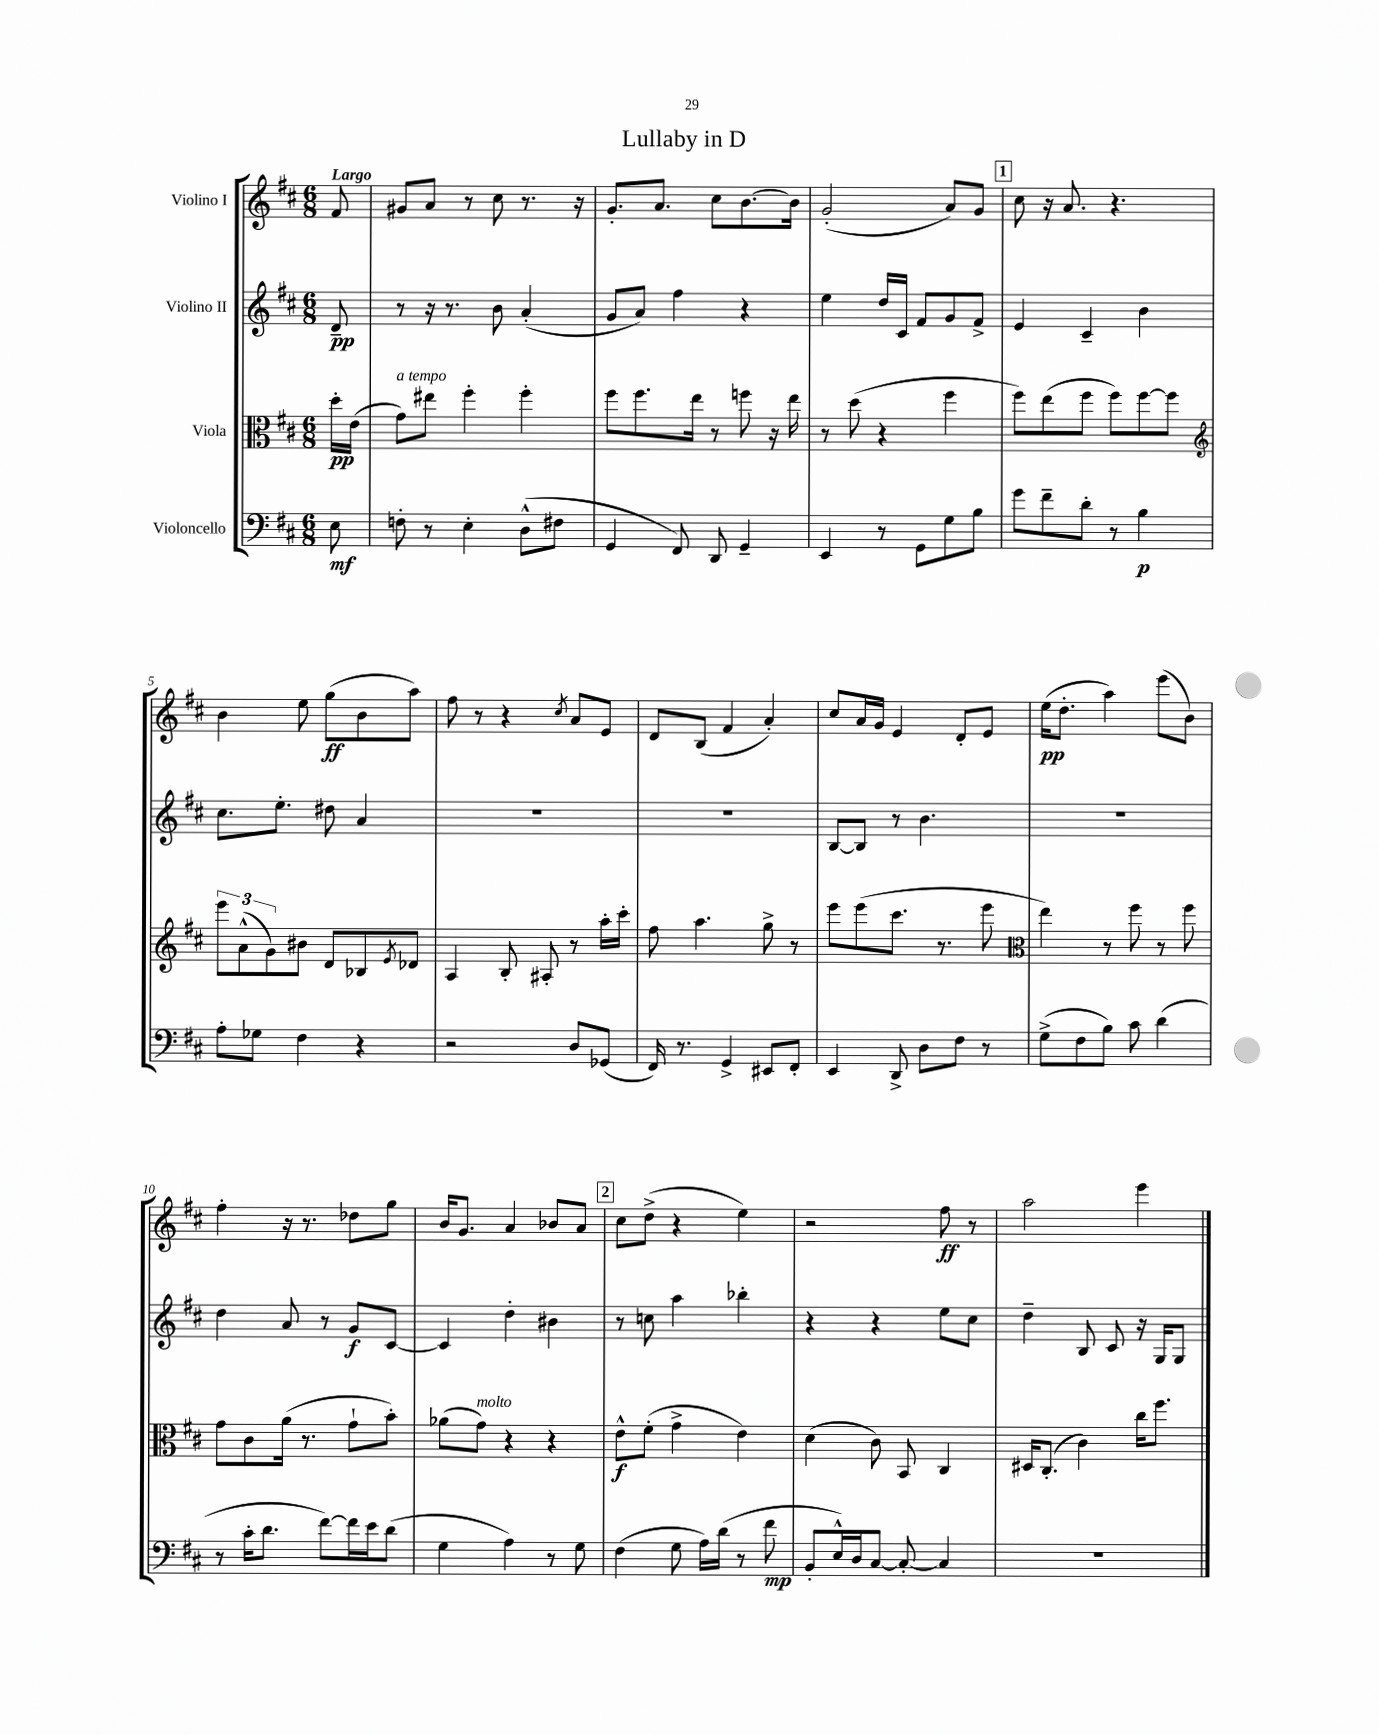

**kern	**dynam	**kern	**dynam	**kern	**dynam	**kern	**dynam
*part4	*part4	*part3	*part3	*part2	*part2	*part1	*part1
*staff4	*staff4	*staff3	*staff3	*staff2	*staff2	*staff1	*staff1
*I"Violoncello	*	*I"Viola	*	*I"Violino II	*	*I"Violino I	*
*clefF4	*	*clefC3	*	*clefG2	*	*clefG2	*
*k[f#c#]	*	*k[f#c#]	*	*k[f#c#]	*	*k[f#c#]	*
*M6/8	*	*M6/8	*	*M6/8	*	*M6/8	*
=	=	=	=	=	=	=	=
!	!	!	!	!	!	!LO:TX:a:B:t=Largo	!
8E\	mf	16dd'\LL	pp	8d~/	pp	8f#/	.
.	.	(16e\JJ	.	.	.	.	.
=1	=1	=1	=1	=1	=1	=1	=1
!	!	!LO:TX:a:i:t=a tempo	!	!	!	!	!
8Fn'\	.	8g\L)	.	8r	.	8g#X/L	.
8r	.	8ee#X\J	.	16r	.	8a/J	.
.	.	.	.	8.r	.	.	.
4E'\	.	4ff#'\	.	.	.	8r	.
.	.	.	.	8b\	.	8cc#\	.
(8D^^\L	.	4ff#'\	.	(4a'/	.	8.r	.
8F#X\J	.	.	.	.	.	.	.
.	.	.	.	.	.	16r	.
=2	=2	=2	=2	=2	=2	=2	=2
4GG/	.	8ff#\L	.	8g/L	.	8.g'/L	.
.	.	8.ff#\	.	8a/J)	.	.	.
.	.	.	.	.	.	8.a/J	.
8FF#/)	.	.	.	4ff#\	.	.	.
.	.	16ee\Jk	.	.	.	.	.
8DD/	.	8r	.	.	.	8cc#\L	.
4GG~/	.	8ffn\	.	4r	.	[8.b\	.
.	.	16r	.	.	.	.	.
.	.	16ee\	.	.	.	16b\Jk]	.
=3	=3	=3	=3	=3	=3	=3	=3
4EE/	.	8r	.	4ee\	.	(2g'/	.
.	.	(8dd\	.	.	.	.	.
8r	.	4r	.	16dd/LL	.	.	.
.	.	.	.	16c#/JJ	.	.	.
8GG\L	.	.	.	8f#/L	.	.	.
8G\	.	4ff#\	.	8g/	.	8a/L)	.
8B\J	.	.	.	8f#^/J	.	8g/J	.
!!LO:REH:place=s1:t=1
=4	=4	=4	=4	=4	=4	=4	=4
8g\L	.	8ff#\L)	.	4e/	.	8cc#\	.
8f#~\	.	(8ee\	.	.	.	16r	.
.	.	.	.	.	.	8.a/	.
8d'\J	.	8ff#\J	.	4c#~/	.	.	.
8r	.	8ff#\L)	.	.	.	4.r	.
4B\	p	[8ff#\	.	4b\	.	.	.
.	.	8ff#\J]	.	.	.	.	.
!!LO:LB:g=z
=5	=5	=5	=5	=5	=5	=5	=5
*	*	*clefG2	*	*	*	*	*
8A'\L	.	12eee\L	.	8.cc#\L	.	4b\	.
.	.	(12a^^\	.	.	.	.	.
8G-X\J	.	.	.	.	.	.	.
.	.	12g\)	.	.	.	.	.
.	.	.	.	8.ee'\J	.	.	.
4F#\	.	8b#X\J	.	.	.	8ee\	.
.	.	8d/L	.	8dd#X\	.	(8gg\L	ff
4r	.	8B-X/	.	4a/	.	8b\	.
.	.	8qe/	.	.	.	.	.
.	.	8d-X/J	.	.	.	8aa\J)	.
=6	=6	=6	=6	=6	=6	=6	=6
2r	.	4A/	.	2.r	.	8ff#\	.
.	.	.	.	.	.	8r	.
.	.	8B'/	.	.	.	4r	.
.	.	8A#X'/	.	.	.	.	.
.	.	.	.	.	.	8qcc#/	.
8D/L	.	8r	.	.	.	8a/L	.
(8GG-X/J	.	16aa'\LL	.	.	.	8e/J	.
.	.	16ccc#'\JJ	.	.	.	.	.
=7	=7	=7	=7	=7	=7	=7	=7
16FF#/)	.	8ff#\	.	2.r	.	8d/L	.
8.r	.	.	.	.	.	.	.
.	.	4.aa\	.	.	.	(8B/J	.
4GG^/	.	.	.	.	.	4f#/	.
8EE#X/L	.	8gg^\	.	.	.	4a'/)	.
8FF#'/J	.	8r	.	.	.	.	.
=8	=8	=8	=8	=8	=8	=8	=8
4EE/	.	8eee\L	.	[8B/L	.	8cc#/L	.
.	.	(8eee\	.	8B/J]	.	16a/L	.
.	.	.	.	.	.	16g/JJ	.
8DD^/	.	8.ccc#\J	.	8r	.	4e/	.
8D\L	.	.	.	4.b\	.	.	.
.	.	8.r	.	.	.	.	.
8F#\J	.	.	.	.	.	8d'/L	.
8r	.	8eee\	.	.	.	8e/J	.
=9	=9	=9	=9	=9	=9	=9	=9
*	*	*clefC3	*	*	*	*	*
(8G^\L	.	4ee\)	.	2.r	.	(16ee\KL	pp
.	.	.	.	.	.	8.dd'\J	.
8F#\	.	.	.	.	.	.	.
8B\J)	.	8r	.	.	.	4aa\)	.
8c#\	.	8ff#\	.	.	.	.	.
(4d\	.	8r	.	.	.	(8eee\L	.
.	.	8ff#\	.	.	.	8b\J)	.
!!LO:LB:g=z
=10	=10	=10	=10	=10	=10	=10	=10
8r	.	8g\L	.	4dd\	.	4ff#'\	.
16c#'\KL	.	8c#\	.	.	.	.	.
8.d\J	.	.	.	.	.	.	.
.	.	(16a\Jk	.	8a/	.	16r	.
.	.	8.r	.	.	.	8.r	.
[8f#\L)	.	.	.	8r	.	.	.
16f#\L]	.	8g`\L	.	8g/L	f	8dd-X\L	.
16e\J	.	.	.	.	.	.	.
(8d\J	.	8b'\J)	.	[8c#/J	.	8gg\J	.
=11	=11	=11	=11	=11	=11	=11	=11
4G\	.	(8a-X\L	.	4c#/]	.	16b/KL	.
.	.	.	.	.	.	8.g/J	.
!	!	!LO:TX:a:i:t=molto	!	!	!	!	!
.	.	8g\J)	.	.	.	.	.
4A\)	.	4r	.	4dd'\	.	4a/	.
8r	.	4r	.	4b#X\	.	8b-X/L	.
8G\	.	.	.	.	.	8a/J	.
!!LO:REH:place=s1:t=2
=12	=12	=12	=12	=12	=12	=12	=12
(4F#\	.	8e^^\L	f	8r	.	8cc#\L	.
.	.	(8f#'\J	.	8ccn\	.	(8dd^\J	.
8G\	.	4g^\	.	4aa\	.	4r	.
16A\LL)	.	.	.	.	.	.	.
(16d\JJ	.	.	.	.	.	.	.
8r	.	4e\)	.	4bb-X'\	.	4ee\)	.
8f#\	mp	.	.	.	.	.	.
=13	=13	=13	=13	=13	=13	=13	=13
8BB'/L	.	(4d\	.	4r	.	2r	.
16E^^/L)	.	.	.	.	.	.	.
16D/J	.	.	.	.	.	.	.
[8C#/J	.	8c#\)	.	4r	.	.	.
8C#'/_	.	8BB/	.	.	.	.	.
4C#/]	.	4C#/	.	8ee\L	.	8ff#\	ff
.	.	.	.	8cc#\J	.	8r	.
=14	=14	=14	=14	=14	=14	=14	=14
2.r	.	16D#X/KL	.	4dd~\	.	2aa\	.
.	.	(8.C#'/J	.	.	.	.	.
.	.	4c#\)	.	8B/	.	.	.
.	.	.	.	8c#/	.	.	.
.	.	16cc#\KL	.	16r	.	4eee\	.
.	.	8.ff#\J	.	16G/KL	.	.	.
.	.	.	.	8G/J	.	.	.
==	==	==	==	==	==	==	==
*-	*-	*-	*-	*-	*-	*-	*-
